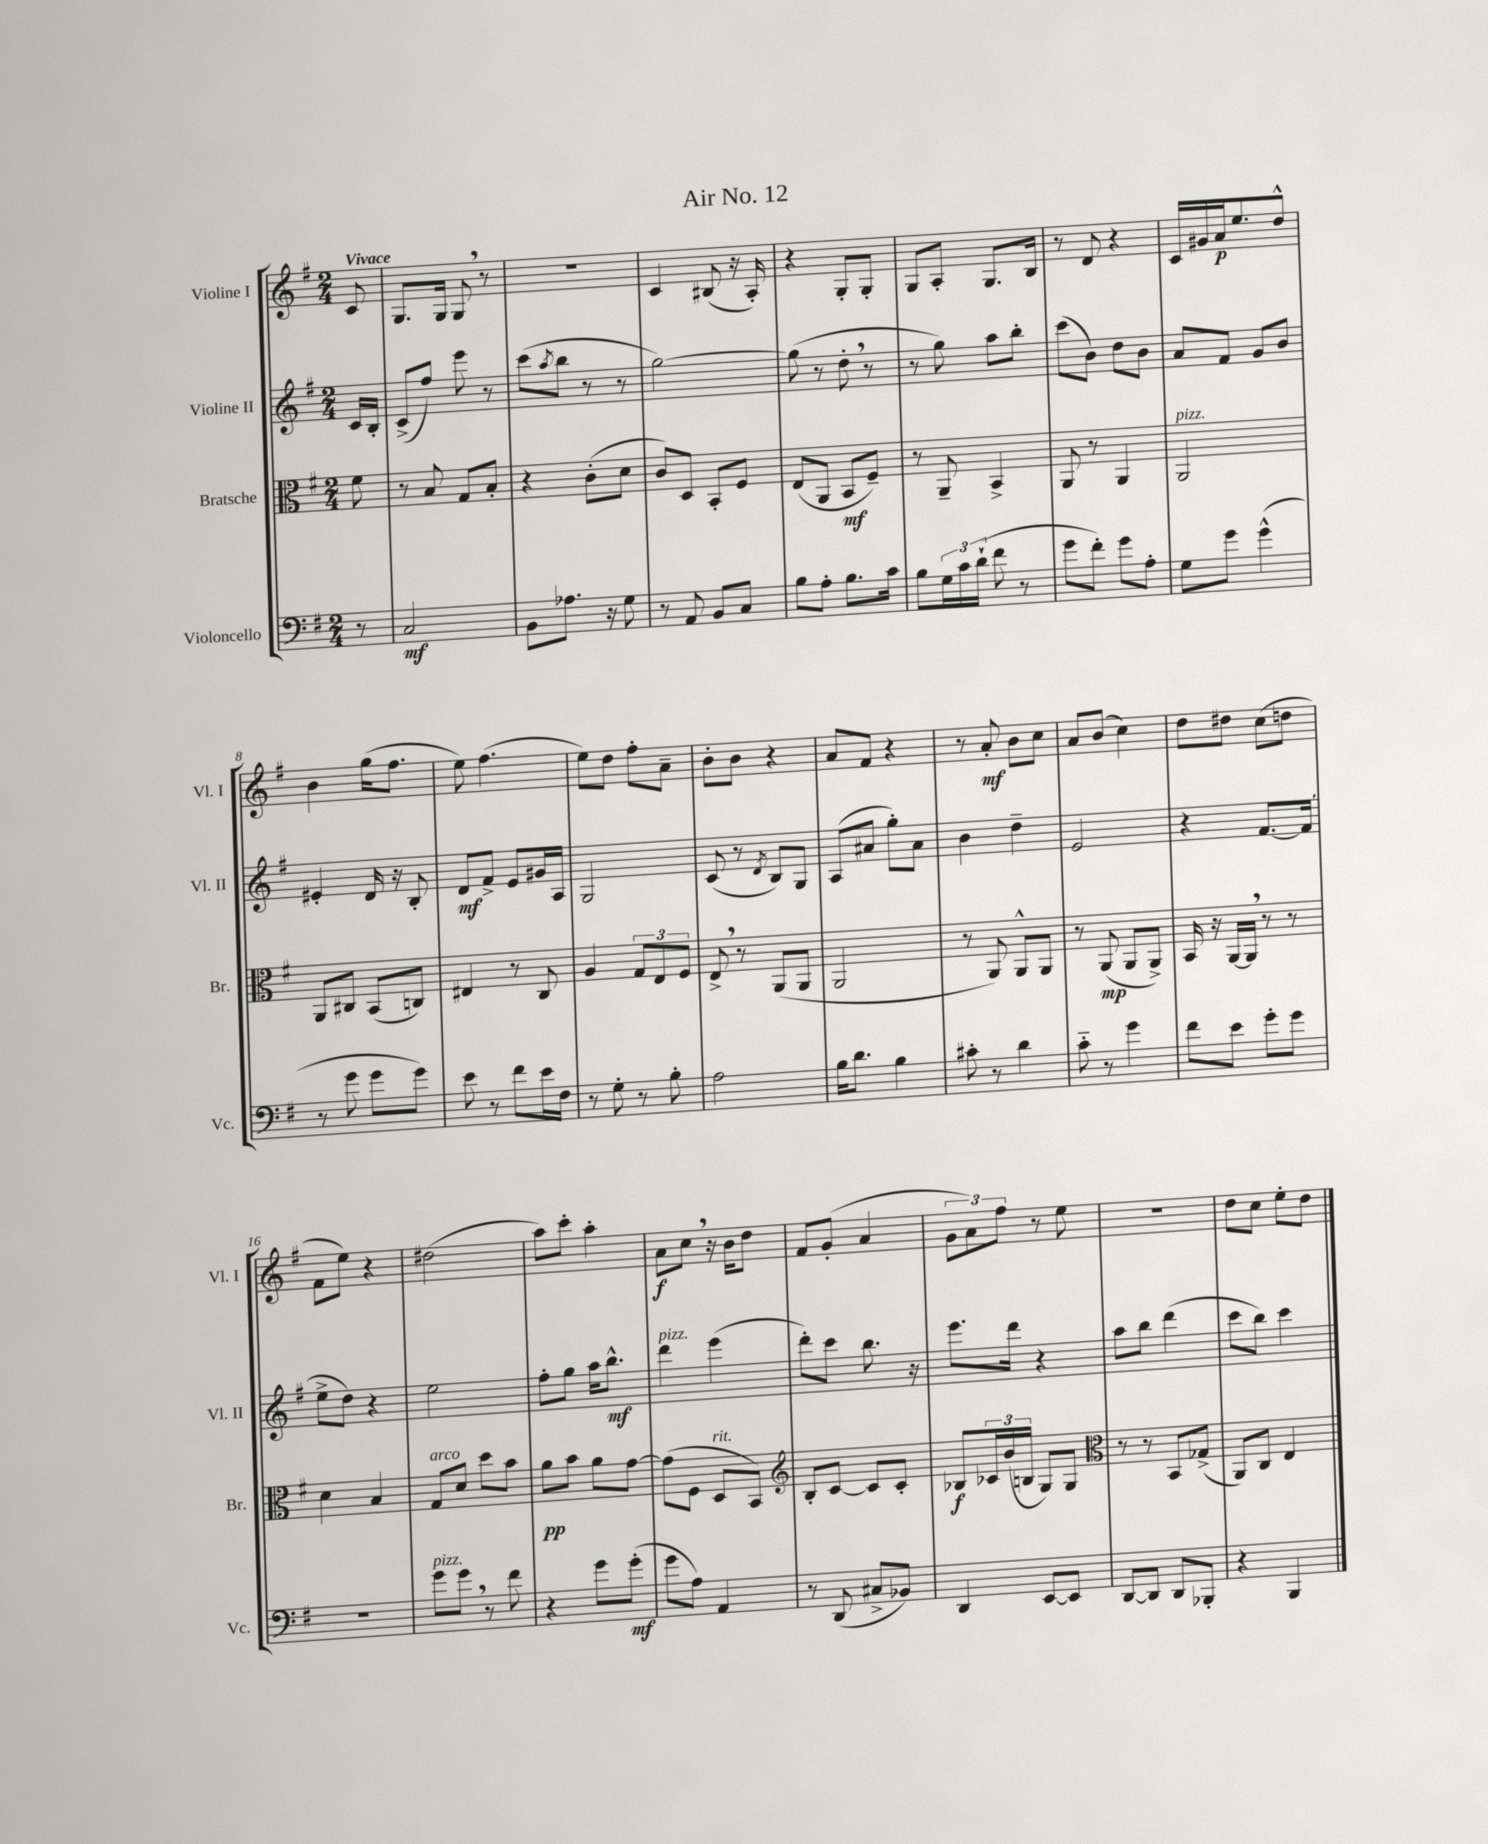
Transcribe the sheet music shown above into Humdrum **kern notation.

**kern	**dynam	**kern	**dynam	**kern	**dynam	**kern	**dynam
*part4	*part4	*part3	*part3	*part2	*part2	*part1	*part1
*staff4	*staff4	*staff3	*staff3	*staff2	*staff2	*staff1	*staff1
*I"Violoncello	*	*I"Bratsche	*	*I"Violine II	*	*I"Violine I	*
*I'Vc.	*	*I'Br.	*	*I'Vl. II	*	*I'Vl. I	*
*clefF4	*	*clefC3	*	*clefG2	*	*clefG2	*
*k[f#]	*	*k[f#]	*	*k[f#]	*	*k[f#]	*
*M2/4	*	*M2/4	*	*M2/4	*	*M2/4	*
=	=	=	=	=	=	=	=
!	!	!	!	!	!	!LO:TX:a:B:t=Vivace	!
8r	.	8f#\	.	16c/LL	.	8c/	.
.	.	.	.	16B'/JJ	.	.	.
=1	=1	=1	=1	=1	=1	=1	=1
2C/	mf	8r	.	(8c^/L	.	8.G/L	.
.	.	8B/	.	8ff#/J)	.	.	.
.	.	.	.	.	.	16G/Jk	.
.	.	8G/L	.	8eee\	.	8G,/	.
.	.	8B'/J	.	8r	.	8r	.
=2	=2	=2	=2	=2	=2	=2	=2
8BB\L	.	4r	.	(8ccc\L	.	2r	.
.	.	.	.	8qaa/	.	.	.
8.A-X\J	.	.	.	8bb\J	.	.	.
.	.	(8c'\L	.	8r	.	.	.
16r	.	.	.	.	.	.	.
8G\	.	8d\J	.	8r	.	.	.
=3	=3	=3	=3	=3	=3	=3	=3
8r	.	8c/L)	.	[2gg\)	.	4c/	.
8AA/	.	8D/J	.	.	.	.	.
8BB/L	.	8BB'/L	.	.	.	(8B#X/	.
8C/J	.	8F#/J	.	.	.	16r	.
.	.	.	.	.	.	16A'/)	.
=4	=4	=4	=4	=4	=4	=4	=4
8B\L	.	(8E/L	.	(8gg\]	.	4r	.
8A'\J	.	8AA/J	.	8r	.	.	.
8.B\L	.	8BB/L	mf	8dd',\	.	8G'/L	.
.	.	8F#~/J)	.	8r	.	8G'/J	.
16c\Jk	.	.	.	.	.	.	.
=5	=5	=5	=5	=5	=5	=5	=5
8B\L	.	8r	.	8r	.	8G/L	.
24G\L	.	8AA~/	.	8gg\)	.	8A'/J	.
24c\	.	.	.	.	.	.	.
(24d`\JJ	.	.	.	.	.	.	.
8f#\	.	4BB^/	.	8aa\L	.	8.G/L	.
8r	.	.	.	8bb'\J	.	.	.
.	.	.	.	.	.	16B/Jk	.
=6	=6	=6	=6	=6	=6	=6	=6
8g\L	.	8AA/	.	(8ccc\L	.	8r	.
8f#'\J)	.	8r	.	8b\J)	.	8d/	.
8g\L	.	4AA/	.	8dd\L	.	4r	.
8A'\J	.	.	.	8b\J	.	.	.
=7	=7	=7	=7	=7	=7	=7	=7
!	!	!LO:TX:a:i:t=pizz.	!	!	!	!	!
8G\L	.	2AA/	.	8a/L	.	16c/LL	.
.	.	.	.	.	.	16g#X/	.
8g\J	.	.	.	8f#/J	.	16a/J	p
.	.	.	.	.	.	8.ee/	.
(4g^^\	.	.	.	8g/L	.	.	.
.	.	.	.	8b/J	.	8dd^^/J	.
!!LO:LB:g=z
=8	=8	=8	=8	=8	=8	=8	=8
8r	.	8AA/L	.	4e#X'/	.	4b\	.
8g\	.	8C#X/J	.	.	.	.	.
8g\L	.	(8BB/L	.	16d/	.	(16gg\KL	.
.	.	.	.	16r	.	8.ff#\J	.
8g\J)	.	8Cn/J)	.	8B'/	.	.	.
=9	=9	=9	=9	=9	=9	=9	=9
8e\	.	4E#X/	.	8d/L	mf	8ee\)	.
8r	.	.	.	8f#^/J	.	(4.ff#\	.
8f#\L	.	8r	.	8e/L	.	.	.
16e\L	.	8C/	.	16g#X/L	.	.	.
16F#\JJ	.	.	.	16A/JJ	.	.	.
=10	=10	=10	=10	=10	=10	=10	=10
8r	.	4A/	.	2G/	.	8ee\L)	.
8G'\	.	.	.	.	.	8dd\J	.
8r	.	12G/L	.	.	.	8ff#'\L	.
.	.	12E/	.	.	.	.	.
8B'\	.	.	.	.	.	8a~\J	.
.	.	12F#/J	.	.	.	.	.
=11	=11	=11	=11	=11	=11	=11	=11
2A\	.	8E^,/	.	(8c/	.	8b'\L	.
.	.	8r	.	8r	.	8b\J	.
.	.	.	.	8qd/	.	.	.
.	.	(8AA/L	.	8B/L)	.	4r	.
.	.	8AA/J	.	8G/J	.	.	.
=12	=12	=12	=12	=12	=12	=12	=12
16B\KL	.	2AA/	.	(8A/L	.	8a/L	.
8.d\J	.	.	.	.	.	.	.
.	.	.	.	8a#X/J	.	8f#/J	.
4B\	.	.	.	8gg'\L)	.	4r	.
.	.	.	.	8a#\J	.	.	.
=13	=13	=13	=13	=13	=13	=13	=13
8c#X'\	.	8r	.	4b\	.	8r	.
8r	.	8AA/)	.	.	.	8a'/	mf
4d\	.	8AA^^/L	.	4dd~\	.	8b\L	.
.	.	8AA/J	.	.	.	8cc\J	.
=14	=14	=14	=14	=14	=14	=14	=14
8c\	.	8r	.	2e/	.	8a/L	.
8r	.	(8AA/	mp	.	.	(8b/J	.
4g\	.	8AA/L	.	.	.	4cc\)	.
.	.	8AA^/J)	.	.	.	.	.
=15	=15	=15	=15	=15	=15	=15	=15
8f#\L	.	16BB/	.	4r	.	8dd\L	.
.	.	16r	.	.	.	.	.
8e\J	.	[16AA/LL	.	.	.	8dd#X\J	.
.	.	16AA,/JJ]	.	.	.	.	.
8g'\L	.	8r	.	[8.f#/L	.	(8cc\L	.
8g\J	.	8r	.	.	.	8ddn\J	.
.	.	.	.	(16f#/Jk]	.	.	.
!!LO:LB:g=z
=16	=16	=16	=16	=16	=16	=16	=16
2r	.	4d\	.	8ee^\L	.	8f#\L	.
.	.	.	.	8dd\J)	.	8ee\J)	.
.	.	4B/	.	4r	.	4r	.
=17	=17	=17	=17	=17	=17	=17	=17
!	!	!LO:TX:a:i:t=arco	!	!	!	!	!
!LO:TX:a:i:t=pizz.	!	!	!	!	!	!	!
8g\L	.	8G/L	.	2ee\	.	(2dd#X\	.
8g,\J	.	8d/J	.	.	.	.	.
8r	.	8dd\L	.	.	.	.	.
8f#\	.	8b\J	.	.	.	.	.
=18	=18	=18	=18	=18	=18	=18	=18
4r	.	8a\L	pp	8ff#'\L	.	8aa\L)	.
.	.	8b\J	.	8gg\J	.	8ccc'\J	.
8g\L	.	8a\L	.	16aa\KL	.	4aa'\	.
.	.	.	.	8.bb^^\J	mf	.	.
(8g'\J	mf	[8g\J	.	.	.	.	.
=19	=19	=19	=19	=19	=19	=19	=19
!	!	!	!	!LO:TX:a:i:t=pizz.	!	!	!
8g\L	.	(8g\L]	.	4ddd\	.	8a\L	f
8A\J)	.	8F#\J	.	.	.	8cc,\J	.
!	!	!LO:TX:a:i:t=rit.	!	!	!	!	!
4AA/	.	8D/L	.	(4eee\	.	16r	.
.	.	.	.	.	.	16b\KL	.
.	.	8BB/J)	.	.	.	8dd\J	.
=20	=20	=20	=20	=20	=20	=20	=20
*	*	*clefG2	*	*	*	*	*
8r	.	8B'/L	.	8ddd'\L)	.	8f#/L	.
(8DD/	.	[8c/J	.	8ccc\J	.	(8g'/J	.
8C#X^/L	.	8c/L]	.	8.bb\	.	4a/	.
8BB-X/J)	.	8c'/J	.	.	.	.	.
.	.	.	.	16r	.	.	.
=21	=21	=21	=21	=21	=21	=21	=21
4DD/	.	8B-X/L	f	8.eee\L	.	12g\L	.
.	.	.	.	.	.	12a\)	.
.	.	24c-X/L	.	.	.	.	.
.	.	(24b/	.	.	.	12ff#\J	.
.	.	.	.	16ddd\Jk	.	.	.
.	.	24Bn/JJ	.	.	.	.	.
[8EE/L	.	8G/L)	.	4r	.	8r	.
8EE/J]	.	8G/J	.	.	.	8ee\	.
=22	=22	=22	=22	=22	=22	=22	=22
*	*	*clefC3	*	*	*	*	*
[8DD/L	.	8r	.	8aa\L	.	2r	.
8DD/J]	.	8r	.	8bb\J	.	.	.
8DD/L	.	8BB/L	.	(4ddd\	.	.	.
8BBB-X'/J	.	(8G-X^/J	.	.	.	.	.
=23	=23	=23	=23	=23	=23	=23	=23
4r	.	8AA/L)	.	8ccc\L	.	8dd\L	.
.	.	8C/J	.	8bb\J)	.	8cc\J	.
4BBB/	.	4E/	.	4ccc\	.	8ee'\L	.
.	.	.	.	.	.	8dd\J	.
==	==	==	==	==	==	==	==
*-	*-	*-	*-	*-	*-	*-	*-
